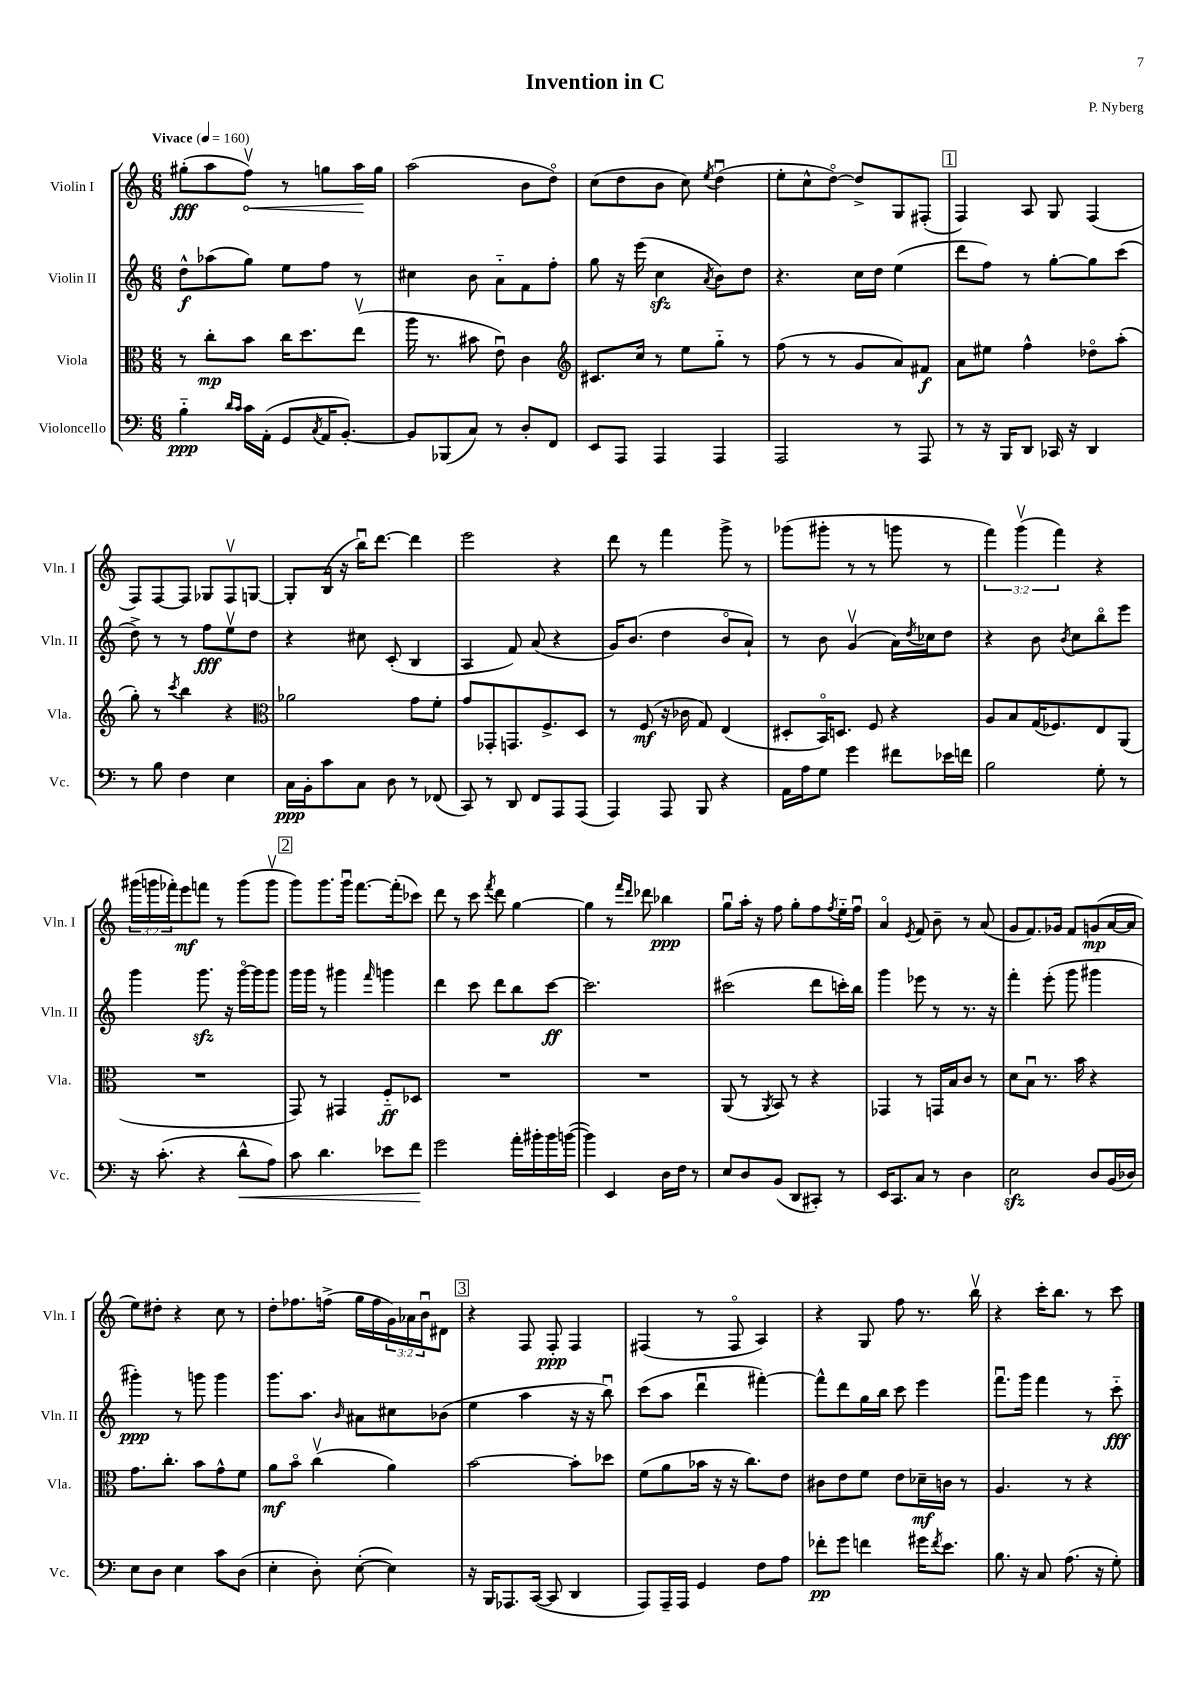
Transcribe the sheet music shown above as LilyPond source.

\header { title = "Invention in C" composer = "P. Nyberg" }
<<
\new StaffGroup <<
\new Staff = "s0" \with { instrumentName = "Violin I" shortInstrumentName = "Vln. I" } {
    \clef treble \key c \major \numericTimeSignature \time 6/8 \override Staff.TupletNumber.text = #tuplet-number::calc-fraction-text \tempo "Vivace" 4 = 160
    gis''8-.\fff( a''8 \once \override Hairpin.circled-tip = ##t f''8\upbow\<) r8 g''8 a''16\! g''16 |
    a''2( b'8 d''8\flageolet) |
    c''8( d''8 b'8 c''8) \acciaccatura { e''8 } d''4\downbow( |
    e''8-. c''8-^ d''8~\flageolet) d''8-> g8 fis8-.( |
    \mark \markup { \box "1" } f4) a8 g8 f4( |
    f8) f8~ f8 ges8 f8\upbow g8~ |
    g8-. b16( r16 b''16\downbow) d'''8.~ d'''4 |
    e'''2 r4 |
    d'''8 r8 f'''4 g'''8-> r8 |
    ges'''8( gis'''8-. r8 r8 g'''8 r8 |
    \tuplet 3/2 { f'''4) g'''4\upbow( f'''4) } r4 |
    \tuplet 3/2 { gis'''16( g'''16 fes'''16-.) } e'''8\mf f'''8 r8 g'''8( g'''8\upbow |
    \mark \markup { \box "2" } g'''8) g'''8. g'''16\downbow f'''8.~ f'''16-.( ces'''8) |
    d'''8 r8 c'''8 \acciaccatura { f'''8 } d'''8 g''4~ |
    g''4 r8 \grace { f'''16 d'''16 } des'''8 bes''4\ppp |
    g''8\downbow a''16-. r16 f''8 g''8-. f''8 \acciaccatura { f''8 } e''16-_ f''16\downbow |
    a'4\flageolet \acciaccatura { e'8 } f'8 b'8-- r8 a'8( |
    g'8 f'8.) ges'16 f'8 g'8\mp( a'16~ a'16 |
    e''8) dis''8-. r4 c''8 r8 |
    d''8-. fes''8. f''16->( g''16 f''16 \tuplet 3/2 { g'16) aes'16 b'16\downbow } dis'8 |
    \mark \markup { \box "3" } r4 f8 f8-.\ppp f4 |
    fis4( r8 fis8\flageolet a4) |
    r4 g8 f''8 r8. b''16\upbow |
    r4 c'''16-. b''8. r8 c'''8 \bar "|." |
}
\new Staff = "s1" \with { instrumentName = "Violin II" shortInstrumentName = "Vln. II" } {
    \clef treble \key c \major \numericTimeSignature \time 6/8
    d''8-^\f aes''8( g''8) e''8 f''8 r8 |
    cis''4 b'8 a'8-_ f'8 f''8-. |
    g''8 r16 e'''16( c''4\sfz \acciaccatura { a'8 } b'8) d''8 |
    r4. c''16 d''16 e''4( |
    \mark \markup { \box "1" } d'''8 f''8) r8 g''8~-. g''8 c'''8( |
    d''8->) r8 r8 f''8\fff e''8\upbow d''8 |
    r4 cis''8 c'8-.( b4 |
    a4 f'8) a'8( r4 |
    g'16) b'8.( d''4 b'8\flageolet a'8-!) |
    r8 b'8 g'4\upbow( a'16) \acciaccatura { d''8 } ces''16 d''8 |
    r4 b'8 \acciaccatura { b'8 } c''8 b''8\flageolet e'''8 |
    g'''4 g'''8.\sfz r16 g'''16~\flageolet g'''16 g'''8 |
    \mark \markup { \box "2" } g'''16 g'''16 r8 gis'''4 \grace { f'''16 } g'''4 |
    d'''4 c'''8 d'''8 b''8 c'''8~\ff |
    c'''2. |
    cis'''2( d'''8 c'''16-.) b''16 |
    g'''4 ees'''8 r8 r8. r16 |
    f'''4-. e'''8-.( g'''8 gis'''4 |
    gis'''4-.\ppp) r8 g'''8 g'''4 |
    g'''8. a''8. \grace { b'16 } ais'8 cis''8 bes'8( |
    \mark \markup { \box "3" } e''4 a''4 r16 r16 b''8\downbow) |
    c'''8( a''8 d'''4\downbow fis'''4~-.) |
    fis'''8-^ d'''8 g''16 b''16 c'''8 e'''4 |
    f'''8.\downbow g'''16 f'''4 r8 c'''8-_\fff \bar "|." |
}
\new Staff = "s2" \with { instrumentName = "Viola" shortInstrumentName = "Vla." } {
    \clef alto \key c \major \numericTimeSignature \time 6/8
    r8 c''8-.\mp b'8 c''16 d''8. e''8\upbow( |
    a''16 r8. bis'8 e'8\downbow) c'4 |
    \clef treble cis'8. c''16 r8 e''8 g''8-_ r8 |
    f''8( r8 r8 g'8 a'8) fis'8\f |
    \mark \markup { \box "1" } a'8 eis''8 f''4-^ des''8\flageolet a''8-.( |
    g''8-.) r8 \acciaccatura { c'''8 } b''4 r4 |
    \clef alto aes'2 g'8 f'8-. |
    g'8 ges,8-. g,8. f8.-> d8 |
    r8 f8\mf( r16 ces'16 g8) e4( |
    dis8-. b,16\flageolet) d8. f8 r4 |
    a8 b8 g16( fes8.) e8 a,8( |
    R2. |
    \mark \markup { \box "2" } g,8) r8 gis,4 f8-_\ff des8 |
    R2. |
    R2. |
    a,8( r8 \acciaccatura { a,8 } b,8) r8 r4 |
    ges,4 r8 g,16 b16 c'8 r8 |
    d'8 b8\downbow r8. b'16 r4 |
    g'8. c''8.-. b'8 g'8-^ f'8 |
    a'8\mf b'8\flageolet c''4\upbow( a'4) |
    \mark \markup { \box "3" } b'2~ b'8-. des''8 |
    f'8( a'8 bes'16 r16 r16 c''8.) e'8 |
    cis'8 e'8 f'8 e'8 des'16--\mf c'16 r8 |
    a4. r8 r4 \bar "|." |
}
\new Staff = "s3" \with { instrumentName = "Violoncello" shortInstrumentName = "Vc." } {
    \clef bass \key c \major \numericTimeSignature \time 6/8
    b4-_\ppp \grace { d'16 c'16 } c'16 a,16-.( g,8 \acciaccatura { c8 } a,16 b,8.~-.) |
    b,8 bes,,8( c8) r8 d8-. f,8 |
    e,8 a,,8 a,,4 a,,4 |
    a,,2 r8 a,,8 |
    \mark \markup { \box "1" } r8 r16 b,,16 d,8 ces,16 r16 d,4 |
    r8 b8 f4 e4 |
    c16\ppp b,16-. c'8 c8 d8 r8 fes,8( |
    c,8) r8 d,8 f,8 a,,8 a,,8( |
    a,,4) a,,8 b,,8 r4 |
    a,16 a16 g8 g'4 fis'8 ees'16 f'16 |
    b2 g8-. r8 |
    r16 c'8.-.( r4 d'8-^\< a8) |
    \mark \markup { \box "2" } c'8 d'4. ees'8 f'8\! |
    g'2 a'16-. bis'16-. bis'16 b'16~( |
    b'4) e,4 d16 f16 r8 |
    e8 d8 b,8( d,8 cis,8-.) r8 |
    e,16 c,8. c8 r8 d4 |
    e2\sfz d8 b,16( des16) |
    e8 d8 e4 c'8 d8( |
    e4-. d8-.) e8~-.( e4) |
    \mark \markup { \box "3" } r16 b,,16 aes,,8. c,16~( c,8 d,4 |
    a,,8) a,,16-- a,,16 g,4 f8 a8 |
    fes'8-.\pp g'8 f'4 gis'16 \acciaccatura { f'8 } e'8. |
    b8. r16 c8 a8.( r16 g8-.) \bar "|." |
}
>>
>>
\layout { \context { \Score \remove "Bar_number_engraver" } }
